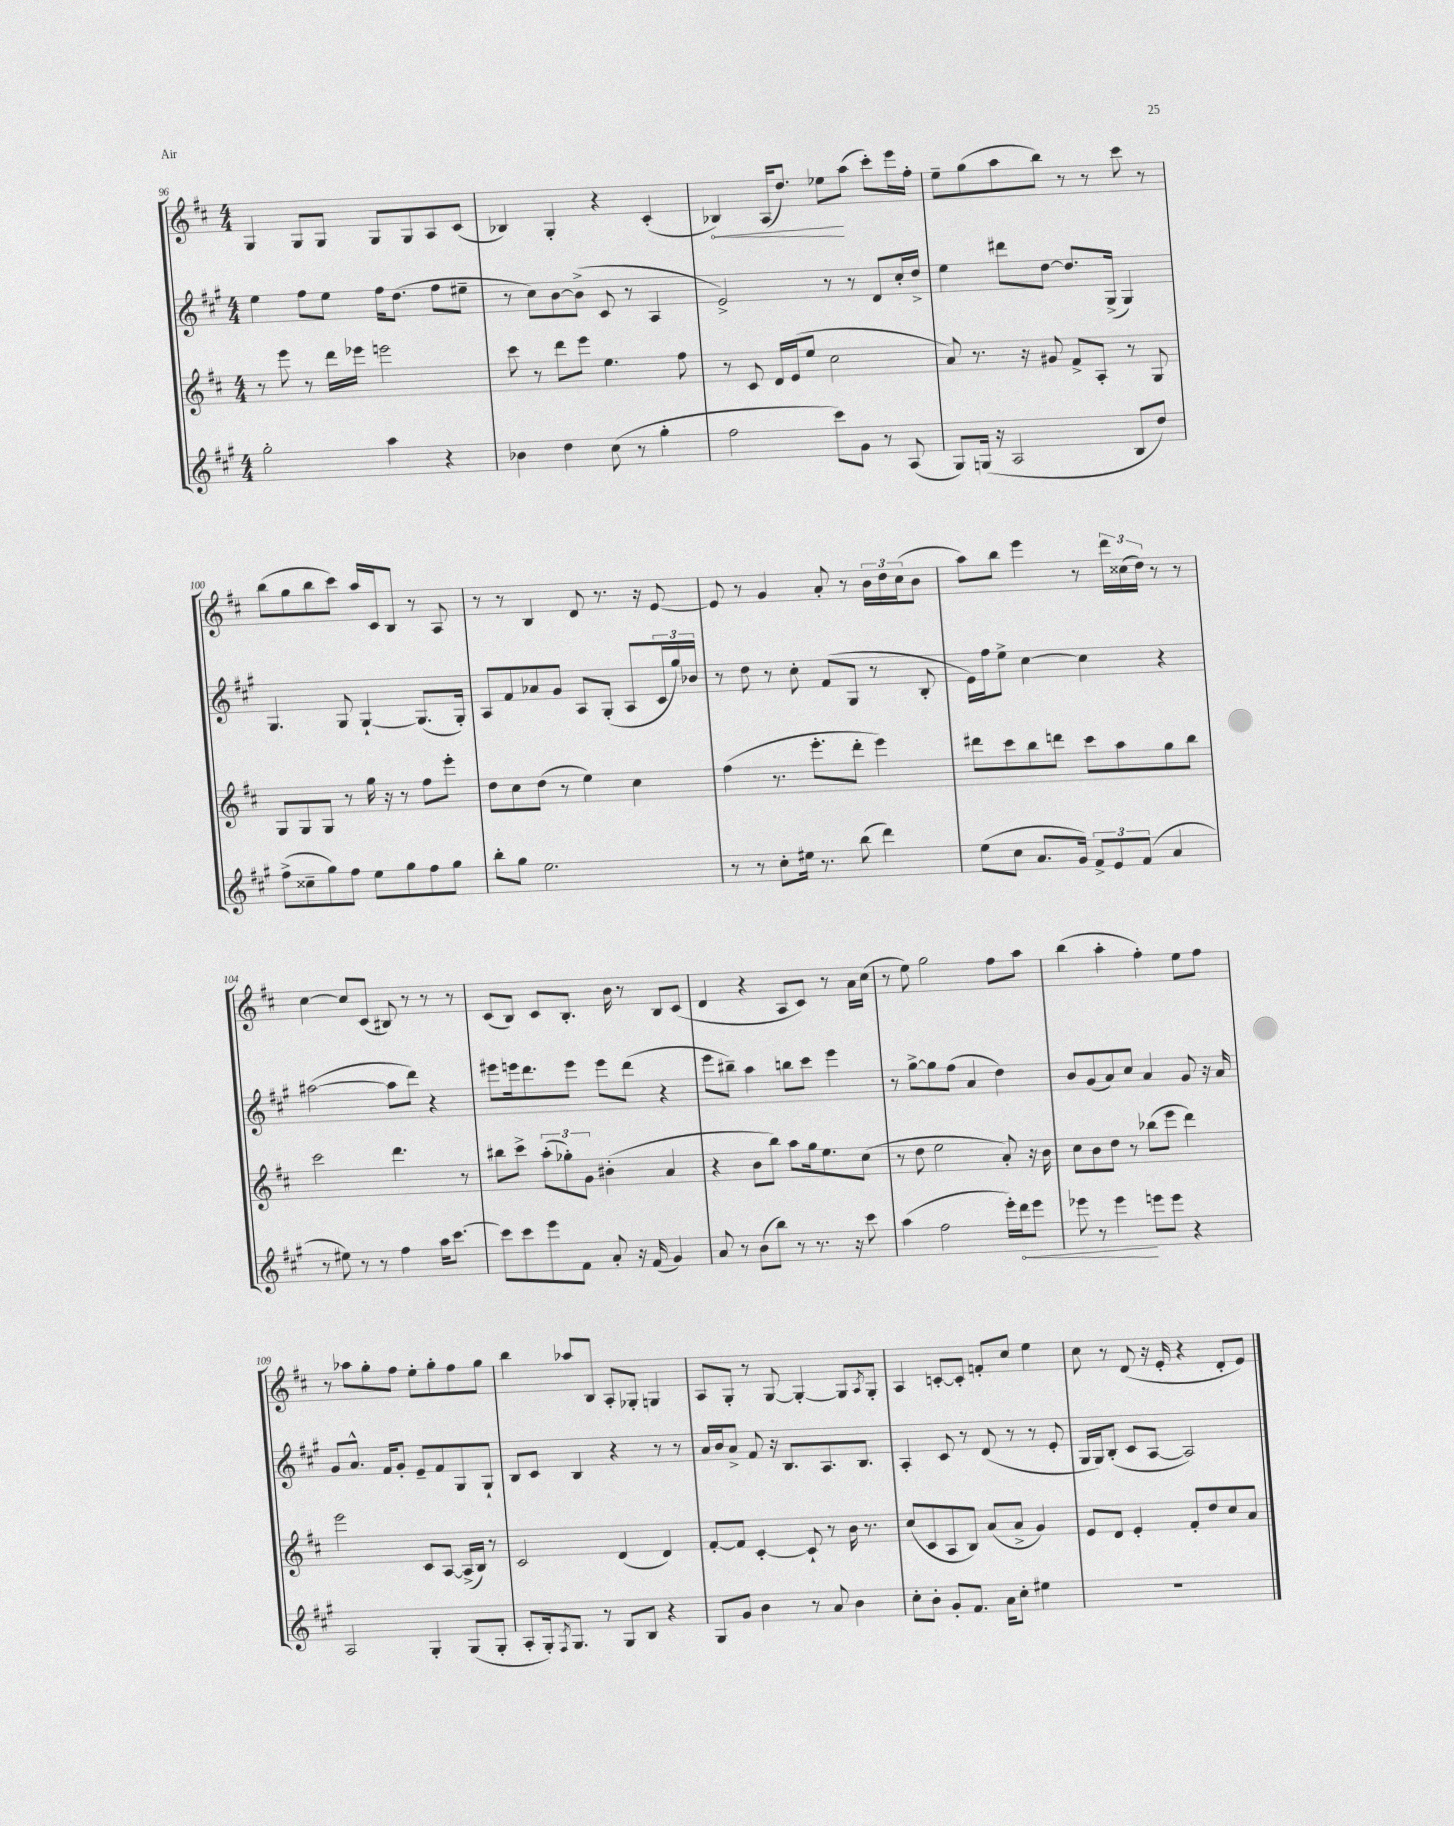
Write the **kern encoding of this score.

**kern	**dynam	**kern	**kern	**kern	**dynam
*part4	*part4	*part3	*part2	*part1	*part1
*staff4	*staff4	*staff3	*staff2	*staff1	*staff1
*clefG2	*	*clefG2	*clefG2	*clefG2	*
*k[f#c#g#]	*	*k[f#c#]	*k[f#c#g#]	*k[f#c#]	*
*M4/4	*	*M4/4	*M4/4	*M4/4	*
=96	=96	=96	=96	=96	=96
2gg#'\	.	8r	4ee\	4G/	.
.	.	8eee\	.	.	.
.	.	8r	8ff#\L	8G/L	.
.	.	16ddd\LL	8ee\J	8G/J	.
.	.	16eee-X\JJ	.	.	.
4aa\	.	2eeen\	16ff#\KL	8G/L	.
.	.	.	(8.dd\J	.	.
.	.	.	.	8G/	.
4r	.	.	8ff#\L	8A/	.
.	.	.	8ee#X~\J	(8c#/J	.
=97	=97	=97	=97	=97	=97
4b-X\	.	8ccc#\	8r	4B-X/)	.
.	.	8r	8cc#\L)	.	.
4dd\	.	8ddd\L	[8b\	4G'/	.
.	.	8eee\J	(8b^\J]	.	.
(8cc#\	.	4.ee\	8c#/	4r	.
8r	.	.	8r	.	.
4gg#'\	.	.	4A/	(4c#'/	.
.	.	8ff#\	.	.	.
=98	=98	=98	=98	=98	=98
!	!	!	!	!	!LO:HP:b
2ff#\	.	8r	2e^/)	4B-X/)	<
.	.	8c#/	.	.	.
.	.	16d/LL	.	(16A/KL	.
.	.	(16e/J	.	8.dd/J)	.
.	.	8ee/J	.	.	.
8ccc#\L)	.	2cc#\	8r	8ee-X\L	.
8g#\J	.	.	8r	(8aa\J	[
8r	.	.	8d/L	8ccc#'\L)	.
(8A/	.	.	16cc#'/L	16eee\L	.
.	.	.	16dd^/JJ	16ff#'\JJ	.
=99	=99	=99	=99	=99	=99
8G#/L)	.	8a/)	4ee\	8ee~\L	.
(16Gn/Jk	.	8.r	.	(8gg\	.
16r	.	.	.	.	.
2A/	.	.	8ddd#X\L	8aa\	.
.	.	16r	.	.	.
.	.	8g#X/	[8dd\J	8bb\J)	.
.	.	8f#^/L	8.dd/L]	8r	.
.	.	8A'/J	.	8r	.
.	.	.	(16G#^/Jk	.	.
8B/L	.	8r	4G#/)	8ccc#\	.
8dd/J)	.	8G/	.	8r	.
!!LO:LB:g=z
=100	=100	=100	=100	=100	=100
(8ff#^\L	.	8G/L	4.G#/	(8bb\L	.
8cc##X~\	.	8G/	.	8gg\	.
8gg#\)	.	8G/J	.	8bb\	.
8ff#\J	.	8r	8G#/	8ccc#\J)	.
8ee\L	.	16gg\	[4G#`/	16aa/LL	.
.	.	16r	.	16c#/J	.
8gg#\	.	8r	.	8B/J	.
8ff#\	.	8ff#\L	(8.G#/L]	8r	.
8gg#\J	.	8eee'\J	.	8A/	.
.	.	.	16G#'/Jk)	.	.
=101	=101	=101	=101	=101	=101
8bb'\L	.	8dd\L	8A/L	8r	.
8gg#\J	.	8cc#\	8f#/	8r	.
2.ee\	.	(8dd\J	8a-X/	4B/	.
.	.	8r	8g#/J	.	.
.	.	4ee\)	8A/L	8d/	.
.	.	.	(8G#'/J	8.r	.
.	.	4cc#\	8A/L	.	.
.	.	.	.	16r	.
.	.	.	24c#/L	[8e/	.
.	.	.	24gg#/)	.	.
.	.	.	24b-X/JJ	.	.
=102	=102	=102	=102	=102	=102
8r	.	(4ff#\	8r	8e/]	.
8r	.	.	8dd\	8r	.
8cc#'\L	.	8.r	8r	4g/	.
16ee#X\Jk	.	.	8cc#'\	.	.
8.r	.	8.eee'\L	.	.	.
.	.	.	(8f#/L	8a'/	.
(8bb\	.	8ddd'\J	8G#/J	8r	.
4ddd\)	.	4eee\)	8r	24b\LL	.
.	.	.	.	24dd\	.
.	.	.	.	(24cc#\J	.
.	.	.	8B'/	8b\J	.
=103	=103	=103	=103	=103	=103
(8ee\L	.	8ddd#X\L	16e\LL)	8aa\L)	.
.	.	.	16ff#\J	.	.
8cc#\J	.	8ccc#\	8ee^\J	8bb\J	.
8.a/L	.	8bb\	[4cc#\	4eee\	.
.	.	8dddn\J	.	.	.
16g#/Jk)	.	.	.	.	.
12f#^/L	.	8ccc#\L	4cc#\]	8r	.
12e/	.	.	.	.	.
.	.	8aa\	.	24ddd\LL	.
(12f#/J	.	.	.	(24cc##X\	.
.	.	.	.	24dd\JJ)	.
4a/	.	8gg\	4r	8r	.
.	.	8bb\J	.	8r	.
!!LO:LB:g=z
=104	=104	=104	=104	=104	=104
8r	.	2ccc#\	([2aa#X\	[4cc#\	.
8ee#X\)	.	.	.	.	.
8r	.	.	.	8cc#/L]	.
8r	.	.	.	(8c#/J	.
4ff#\	.	4.ddd\	8aa#\L]	8B#X/)	.
.	.	.	8ddd\J)	8r	.
16aa\KL	.	.	4r	8r	.
[8.ccc#\J	.	.	.	.	.
.	.	8r	.	8r	.
=105	=105	=105	=105	=105	=105
8ccc#\L]	.	8bb#X\L	8eee#X\L	(8c#/L	.
8ccc#\	.	8ccc#^\J	16eeen\k	8B/J)	.
.	.	.	8.ddd\	.	.
8eee\	.	(12aa'\L	.	8c#/L	.
.	.	12gg-X'\)	.	.	.
8f#\J	.	.	8eee\J	8.B'/J	.
.	.	12g\J	.	.	.
8a'/	.	(4b#X'\	8eee\L	.	.
.	.	.	.	16b\	.
16r	.	.	(8ddd\J	8r	.
(16f#/	.	.	.	.	.
4g#/)	.	4a/	4r	8B/L	.
.	.	.	.	(8c#/J	.
=106	=106	=106	=106	=106	=106
8a/	.	4r	8eee\L	4d/	.
8r	.	.	8bb#X~\J)	.	.
(8b\L	.	8b\L	4aa\	4r	.
8bb\J)	.	8bb\J)	.	.	.
8r	.	8aa\L	8bbn\L	8A/L	.
8.r	.	16gg\k	8ccc#\J	8c#/J)	.
.	.	8.ee\	.	.	.
.	.	.	4eee\	8r	.
16r	.	.	.	.	.
8ccc#\	.	(8cc#\J	.	16a\LL	.
.	.	.	.	(16cc#\JJ	.
=107	=107	=107	=107	=107	=107
(4aa\	.	8r	8r	8r	.
.	.	8dd\	[8gg#^\L	8ee\)	.
2ff#\	.	2ee\	8gg#\]	2gg\	.
.	.	.	(8ff#\J	.	.
.	.	.	4a/	.	.
16eee'\LL)	.	8a'/)	4dd\)	8ff#\L	.
!	!LO:HP:b	!	!	!	!
16ddd\J	<	.	.	.	.
8eee\J	.	16r	.	8aa\J	.
.	.	16b\	.	.	.
=108	=108	=108	=108	=108	=108
8eee-X\	.	8cc#\L	8b/L	(4bb\	.
8r	.	8b\	(8g#/	.	.
4eee-\	.	8dd\J	8a/)	4aa'\	.
.	.	8r	8cc#/J	.	.
8eeen\L	[	(8bb-X\L	4a/	4ff#'\)	.
8eee\J	.	8eee\J	.	.	.
4r	.	4ddd\)	8g#/	8ee\L	.
.	.	.	16r	8ff#\J	.
.	.	.	16a/	.	.
!!LO:LB:g=z
=109	=109	=109	=109	=109	=109
2A/	.	2eee\	8g#/L	8r	.
.	.	.	8.a^^/J	8aa-X\L	.
.	.	.	.	8gg'\	.
.	.	.	16f#/KL	.	.
.	.	.	8g#'/J	8ff#\J	.
4G#'/	.	8c#/L	8e~/L	8ee'\L	.
.	.	[8A/J	8f#/	8gg'\	.
(8G#/L	.	(16A^/LL]	8G#/	8ff#\	.
.	.	16B/JJ)	.	.	.
8G#'/J	.	8r	8G#`/J	8gg\J	.
=110	=110	=110	=110	=110	=110
8A'/L	.	2c#/	8B/L	4bb\	.
16G#'/k)	.	.	8c#/J	.	.
8qF#/	.	.	.	.	.
8.G#/J	.	.	.	.	.
.	.	.	4B/	8aa-X/L	.
8r	.	.	.	8B/J	.
8G#/L	.	(4d/	4r	8A'/L	.
8B/J	.	.	.	8G-X'/J	.
4r	.	4d/)	8r	4Gn/	.
.	.	.	8r	.	.
=111	=111	=111	=111	=111	=111
8G#/L	.	[8f#'/L	16a/LL	8A/L	.
.	.	.	16b/J	.	.
8g#/J	.	8f#/J]	8a^/J	8G'/J	.
4b\	.	[4c#'/	8f#/	8r	.
.	.	.	16r	[8G/	.
.	.	.	8.B/L	.	.
8r	.	8c#`/]	.	4G'/_	.
8a/	.	8r	8.A/	.	.
4b\	.	16b\	.	8G/L]	.
.	.	8.r	8.B/J	.	.
.	.	.	.	8qA/	.
.	.	.	.	8G'/J	.
=112	=112	=112	=112	=112	=112
8cc#'\L	.	(8cc#/L	4A'/	4A/	.
8b'\J	.	8c#/	.	.	.
8g#'/L	.	8A/	8c#/	[8cn'/L	.
8.f#/J	.	8B/J)	8r	8c'/J]	.
.	.	(8a/L	(8d/	8fn'/L	.
16a\KL	.	.	.	.	.
8cc#'\J	.	8a^/J	8r	8cc#/J	.
4ee#X\	.	4g/)	8r	4ee\	.
.	.	.	8e'/	.	.
=113	=113	=113	=113	=113	=113
1r	.	8e/L	16G#/LL	8cc#\	.
.	.	.	16G#/J)	.	.
.	.	8d/J	(8B'/J	8r	.
.	.	4e'/	8c#/L	(8d/	.
.	.	.	[8A/J	16r	.
.	.	.	.	16e'/	.
.	.	8f#'/L	2A/])	4r	.
.	.	8dd/	.	.	.
.	.	8cc#/	.	8d'/L	.
.	.	8a/J	.	8e/J)	.
==	==	==	==	==	==
*-	*-	*-	*-	*-	*-
